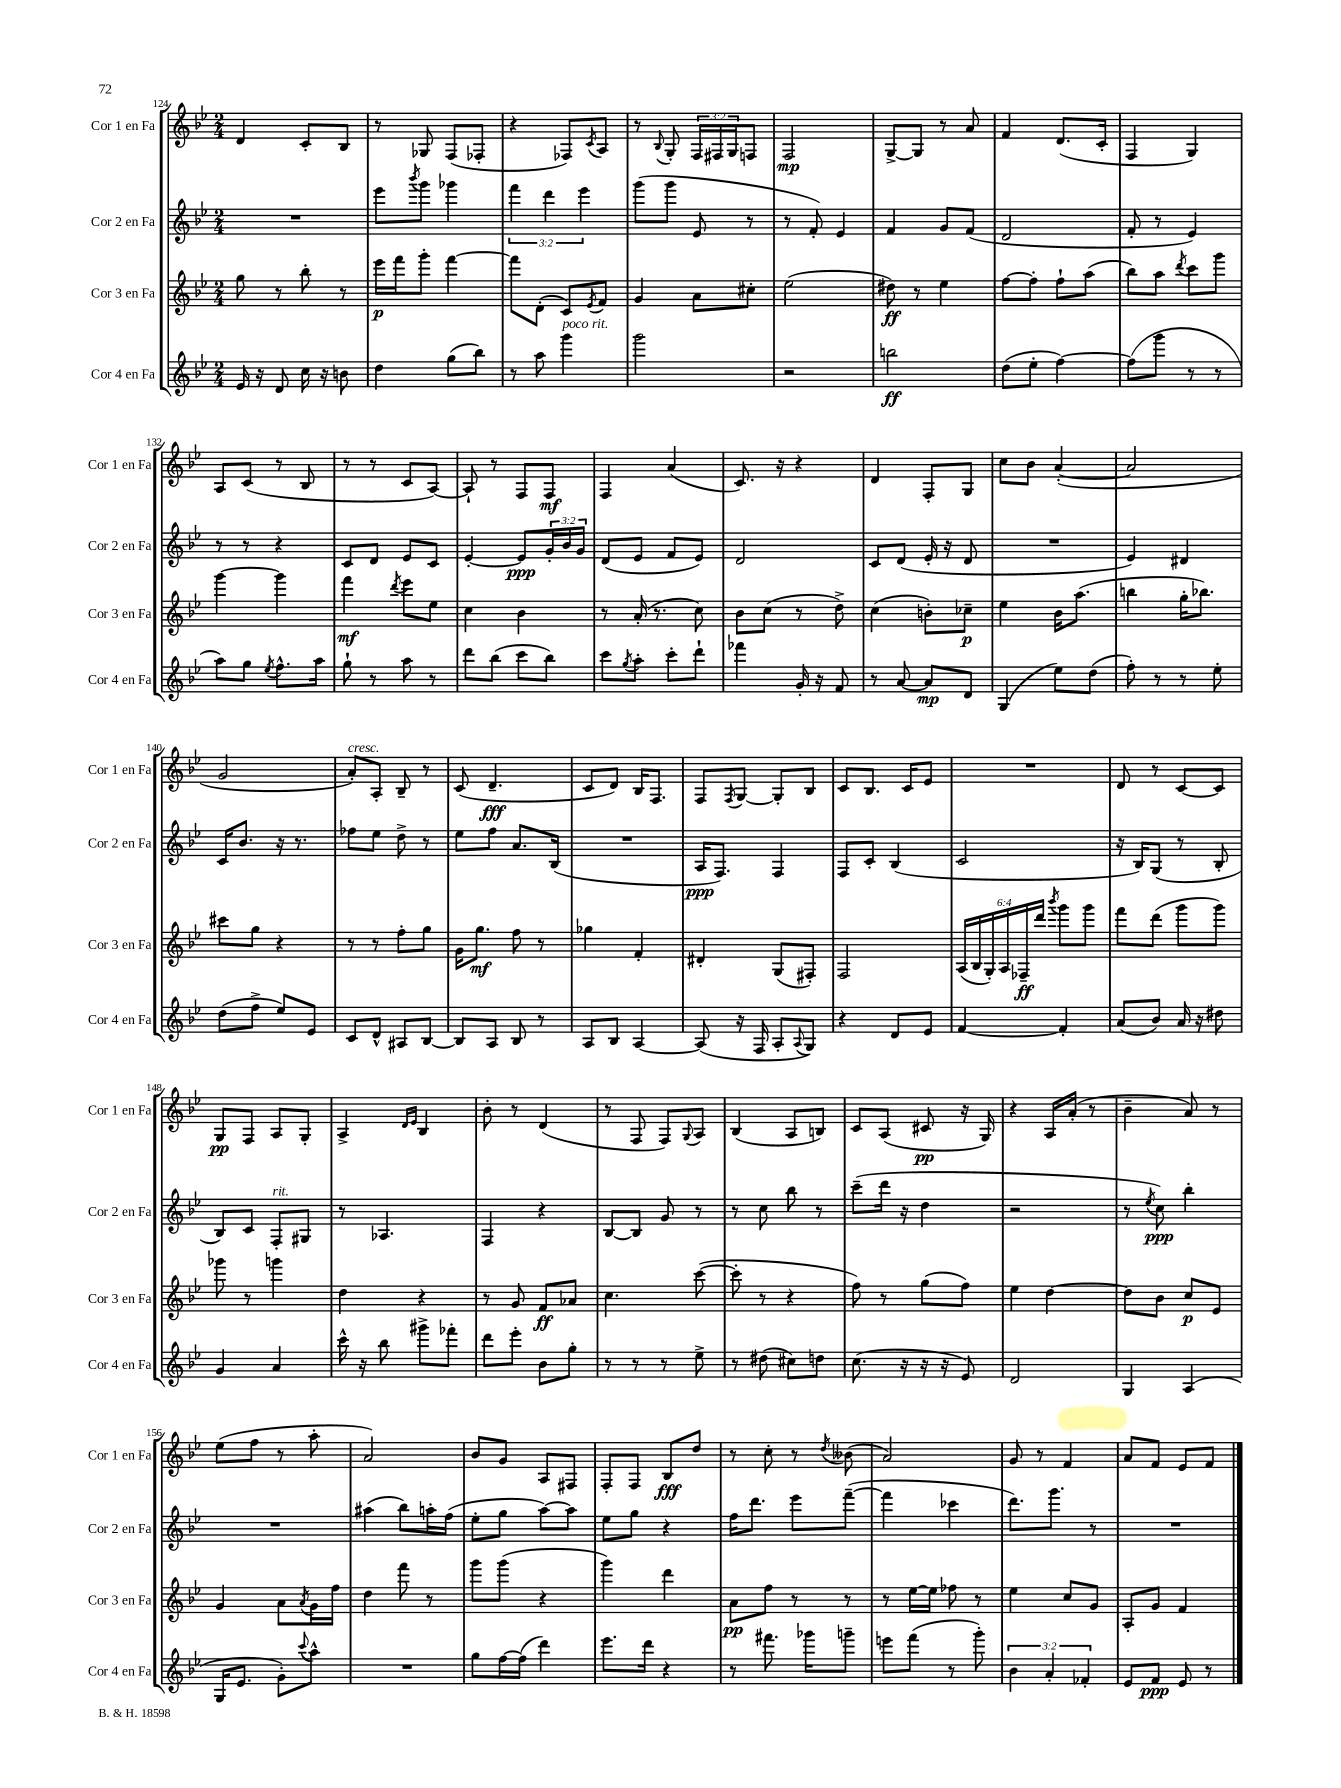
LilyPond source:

<<
\new StaffGroup <<
\new Staff = "s0" \with { instrumentName = "Cor 1 en Fa" shortInstrumentName = "Cor 1 en Fa" } {
    \clef treble \key bes \major \numericTimeSignature \time 2/4 \override Staff.TupletNumber.text = #tuplet-number::calc-fraction-text
    d'4 c'8-. bes8 |
    r8 ges8 f8( fes8-. |
    r4 fes8) \acciaccatura { c'8 } a8 |
    r8 \appoggiatura { bes8 } g8-. \tuplet 3/2 { f16 fis16 g16 } f8 |
    f2\mp |
    g8~-> g8 r8 a'8 |
    f'4 d'8.( c'16-. |
    f4 g4) |
    a8 c'8( r8 bes8 |
    r8 r8 c'8 a8~) |
    a8-! r8 f8 f8\mf |
    f4 a'4( |
    c'8.) r16 r4 |
    d'4 f8-. g8 |
    c''8 bes'8 a'4~-.( |
    a'2 |
    g'2 |
    a'8-.^\markup { \italic "cresc." }) a8-. bes8-- r8 |
    c'8( d'4.--\fff |
    c'8 d'8) bes16 f8. |
    f8 \acciaccatura { f8 } g8~ g8-. bes8 |
    c'8 bes8. c'16 ees'8 |
    R2 |
    d'8 r8 c'8~ c'8 |
    g8\pp f8 a8 g8-. |
    a4-> \grace { d'16 ees'16 } bes4 |
    bes'8-. r8 d'4( |
    r8 f8 f8) \appoggiatura { g8 } a8 |
    bes4( a8 b8) |
    c'8 a8( cis'8\pp r16 g16) |
    r4 a16 a'16-.( r8 |
    bes'4-- a'8) r8 |
    ees''8( f''8 r8 a''8-. |
    a'2) |
    bes'8 g'8 a8 fis8 |
    f8-. f8 bes8\fff d''8 |
    r8 c''8-. r8 \acciaccatura { d''8 } beses'8( |
    a'2) |
    g'8 r8 f'4 |
    a'8 f'8 ees'8 f'8 \bar "|." |
}
\new Staff = "s1" \with { instrumentName = "Cor 2 en Fa" shortInstrumentName = "Cor 2 en Fa" } {
    \clef treble \key bes \major \numericTimeSignature \time 2/4 \override Staff.TupletNumber.text = #tuplet-number::calc-fraction-text
    R2 |
    ees'''8 \acciaccatura { bes'''8 } g'''8 ges'''4 |
    \tuplet 3/2 { f'''4 d'''4 ees'''4 } |
    g'''8( g'''8 ees'8 r8 |
    r8 f'8-.) ees'4 |
    f'4 g'8 f'8( |
    d'2 |
    f'8-. r8 ees'4) |
    r8 r8 r4 |
    c'8 d'8 ees'8 c'8 |
    ees'4~-. ees'8\ppp \tuplet 3/2 { g'16-. bes'16 g'16 } |
    d'8( ees'8 f'8 ees'8) |
    d'2 |
    c'8 d'8( ees'16-. r16 d'8 |
    R2 |
    ees'4) dis'4 |
    c'16 bes'8. r16 r8. |
    fes''8 ees''8 d''8-> r8 |
    ees''8 f''8 a'8. bes16( |
    R2 |
    a16\ppp f8.) f4 |
    f8 c'8-. bes4( |
    c'2 |
    r16 bes16) g8( r8 bes8-. |
    bes8) c'8 f8-.^\markup { \italic "rit." } gis8 |
    r8 aes4. |
    f4 r4 |
    bes8~ bes8 g'8 r8 |
    r8 c''8 bes''8 r8 |
    c'''8--( d'''16 r16 d''4 |
    r2 |
    r8 \acciaccatura { ees''8 } c''8\ppp) bes''4-. |
    R2 |
    ais''4( bes''8) a''16-. f''16( |
    ees''8-. g''8 a''8~) a''8 |
    ees''8 g''8 r4 |
    f''16 d'''8. ees'''8 f'''8~--( |
    f'''4 ces'''4 |
    d'''8.) g'''8. r8 |
    R2 \bar "|." |
}
\new Staff = "s2" \with { instrumentName = "Cor 3 en Fa" shortInstrumentName = "Cor 3 en Fa" } {
    \clef treble \key bes \major \numericTimeSignature \time 2/4 \override Staff.TupletNumber.text = #tuplet-number::calc-fraction-text
    g''8 r8 bes''8-. r8 |
    ees'''16\p f'''16 g'''8-. f'''4~ |
    f'''8 d'8-.( c'8) \acciaccatura { ees'8 } f'8 |
    g'4 a'8 cis''8-. |
    ees''2( |
    dis''8\ff) r8 ees''4 |
    f''8~ f''8-. f''8-! a''8( |
    bes''8) a''8 \acciaccatura { d'''8 } c'''8 g'''8 |
    g'''4~ g'''4 |
    f'''4\mf \acciaccatura { d'''8 } ees'''8 ees''8 |
    c''4 bes'4 |
    r8 a'16-.( r8. c''8) |
    bes'8 c''8( r8 d''8->) |
    c''4( b'8-.) ces''8--\p |
    ees''4 bes'16 a''8.( |
    b''4 g''16-. bes''8.) |
    cis'''8 g''8 r4 |
    r8 r8 f''8-. g''8 |
    g'16 g''8.\mf f''8 r8 |
    ges''4 f'4-. |
    dis'4-. g8( fis8-.) |
    f2 |
    \tuplet 6/4 { a16( bes16 g16-.) a16 fes16--\ff d'''16 } \acciaccatura { bes'''8 } g'''8 g'''8 |
    f'''8 d'''8( g'''8 g'''8) |
    ges'''8 r8 g'''4 |
    d''4 r4 |
    r8 g'8 f'8\ff aes'8 |
    c''4. c'''8~( |
    c'''8-. r8 r4 |
    f''8) r8 g''8( f''8) |
    ees''4 d''4~ |
    d''8 bes'8 c''8\p ees'8 |
    g'4 a'8 \acciaccatura { a'8 } g'16 f''16 |
    d''4 f'''8 r8 |
    g'''8 g'''8( r4 |
    g'''4) d'''4 |
    a'8\pp f''8 r8 r8 |
    r8 ees''16~ ees''16 fes''8 r8 |
    ees''4 c''8 g'8 |
    a8-. g'8 f'4 \bar "|." |
}
\new Staff = "s3" \with { instrumentName = "Cor 4 en Fa" shortInstrumentName = "Cor 4 en Fa" } {
    \clef treble \key bes \major \numericTimeSignature \time 2/4 \override Staff.TupletNumber.text = #tuplet-number::calc-fraction-text
    ees'16 r16 d'8 c''16 r16 b'8 |
    d''4 g''8( bes''8) |
    r8 a''8 g'''4^\markup { \italic "poco rit." } |
    g'''2 |
    r2 |
    b''2\ff |
    d''8( ees''8-. f''4~) |
    f''8( g'''8 r8 r8 |
    a''8) g''8 \acciaccatura { ees''8 } f''8.-^ a''16 |
    g''8-! r8 a''8 r8 |
    d'''8 bes''8( c'''8 bes''8) |
    c'''8 \acciaccatura { g''8 } a''8-. c'''8-. d'''8-! |
    fes'''4 g'16-. r16 f'8 |
    r8 a'8~ a'8\mp d'8 |
    g4( ees''8) d''8( |
    f''8-.) r8 r8 ees''8-. |
    d''8( f''8-> ees''8) ees'8 |
    c'8 d'8-^ ais8 bes8~ |
    bes8 a8 bes8 r8 |
    a8 bes8 a4~ |
    a8( r16 f16 a8-. \appoggiatura { a8 } g8) |
    r4 d'8 ees'8 |
    f'4~ f'4-. |
    a'8( bes'8) a'16 r16 dis''8 |
    g'4 a'4 |
    c'''16-^ r16 bes''8 gis'''8-> fes'''8-. |
    d'''8 ees'''8-. bes'8 g''8-. |
    r8 r8 r8 ees''8-> |
    r8 dis''8( cis''8) d''8 |
    c''8.( r16 r16 r16 ees'8) |
    d'2 |
    g4 a4( |
    g16 ees'8. g'8-.) \appoggiatura { c'''8 } a''8-^ |
    R2 |
    g''8 f''16~ f''16( d'''4) |
    ees'''8. d'''16 r4 |
    r8 fis'''8. ges'''16 g'''8-- |
    e'''8 f'''8( r8 g'''8-.) |
    \tuplet 3/2 { bes'4 a'4-. fes'4-. } |
    ees'8 f'8\ppp ees'8 r8 \bar "|." |
}
>>
>>
\layout { \context { \Score currentBarNumber = #124 } }
